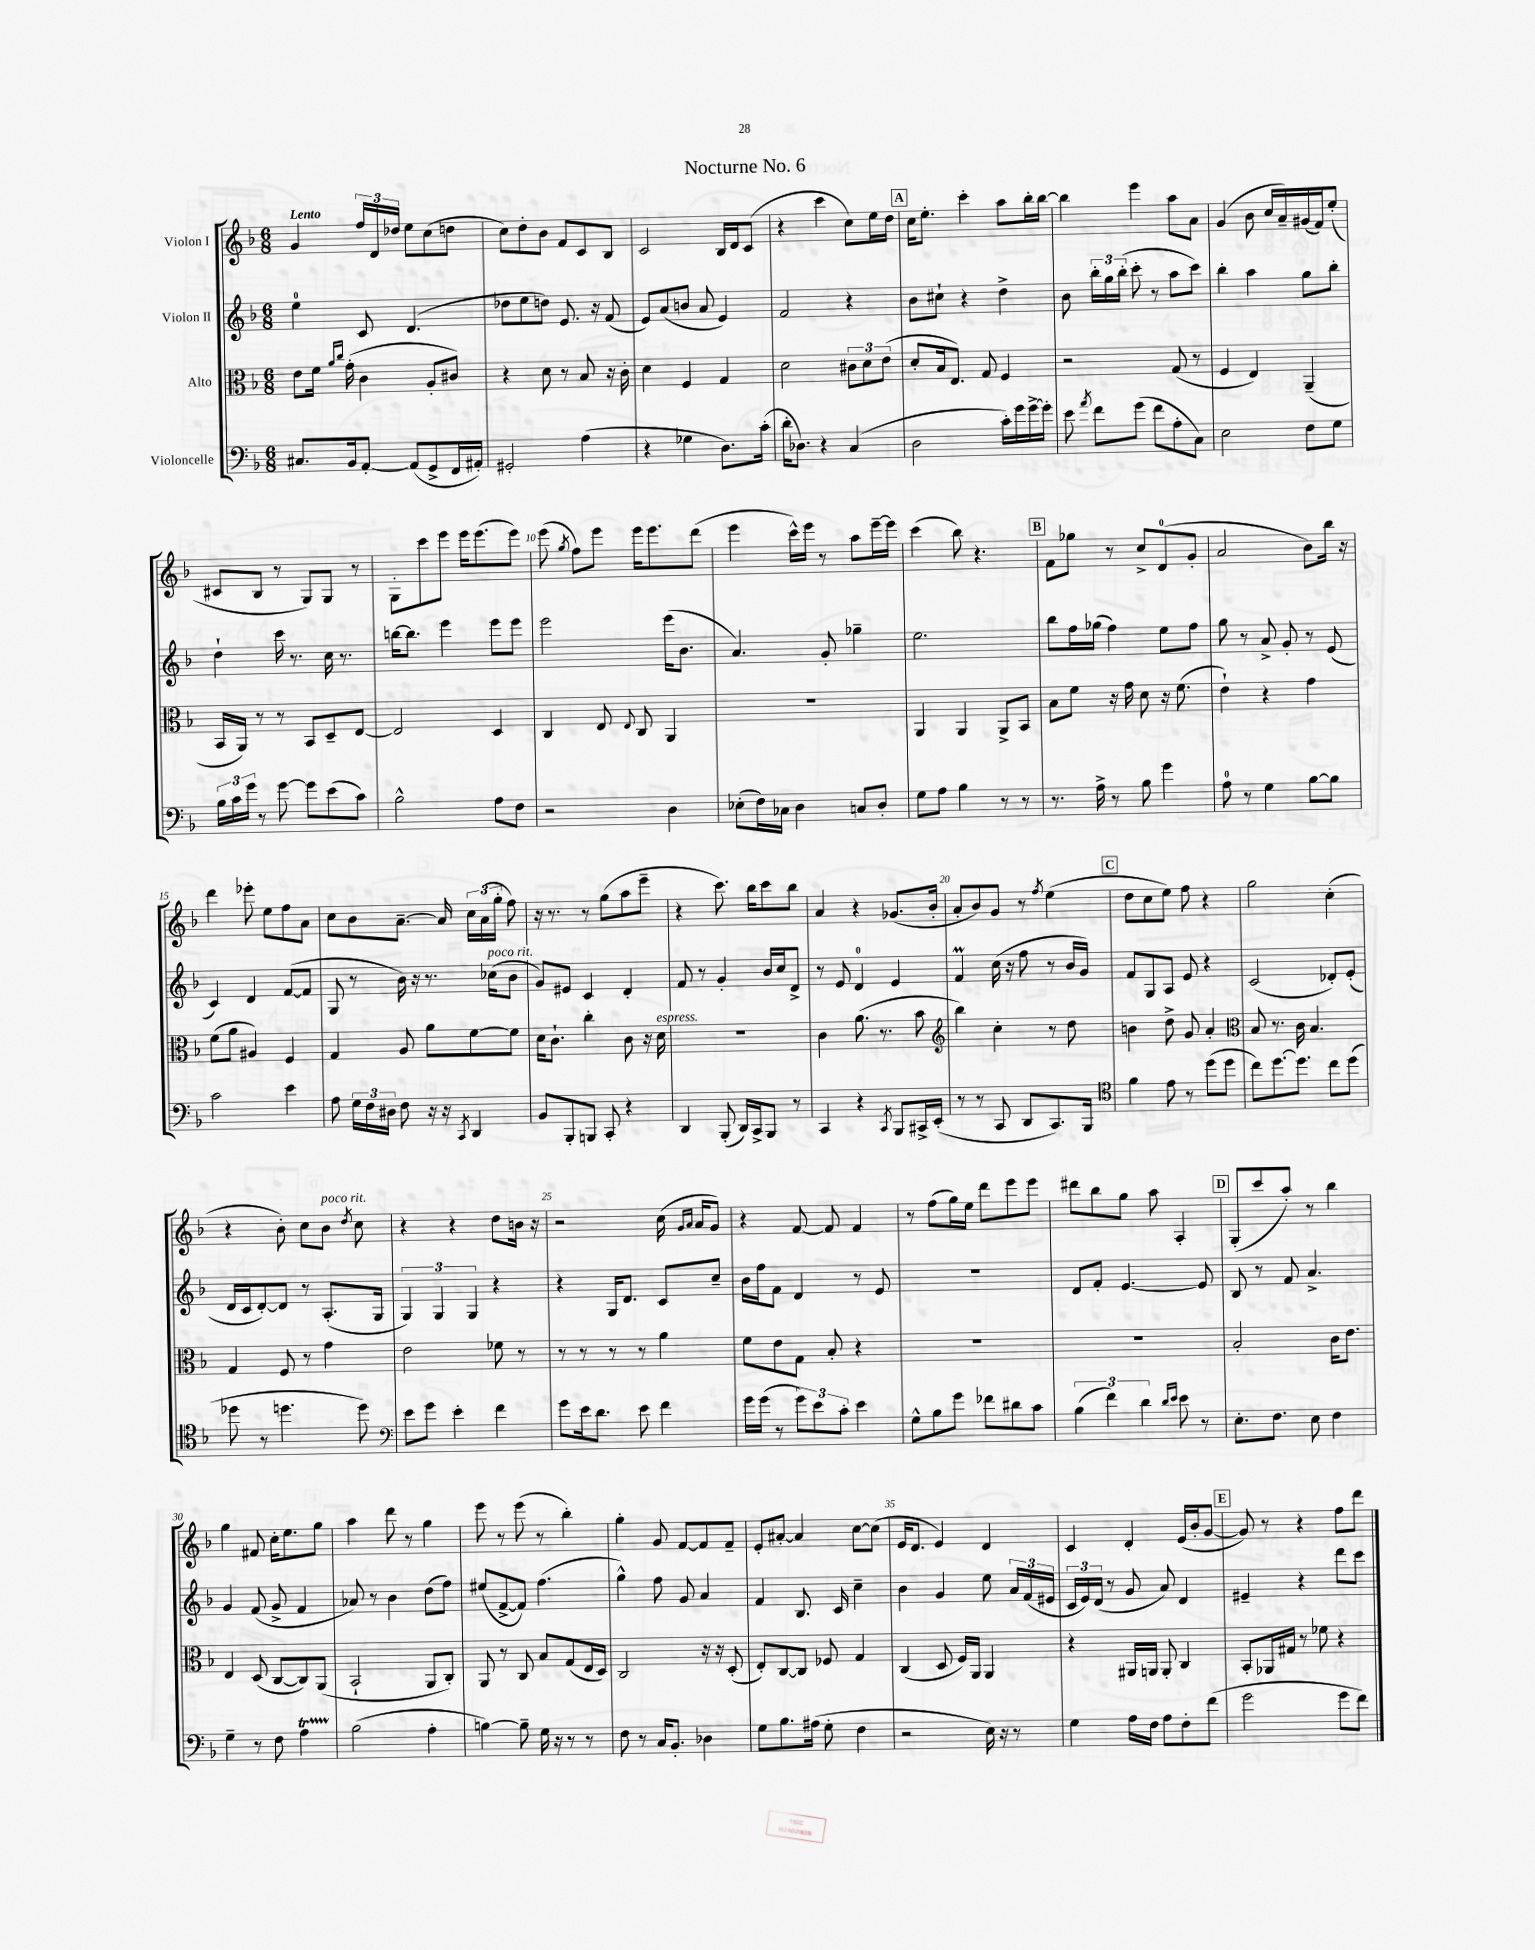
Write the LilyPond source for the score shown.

\header { title = "Nocturne No. 6" }
<<
\new StaffGroup <<
\new Staff = "s0" \with { instrumentName = "Violon I" } {
    \clef treble \key f \major \numericTimeSignature \time 6/8 \tempo "Lento"
    \autoBeamOff g'4 \tuplet 3/2 { f''16[ d'16 des''16] } e''8[ c''8( d''8] |
    c''8[) d''8-. bes'8] f'8[ c'8 bes8] |
    c'2 bes16[ d'16 c'8]( |
    r4 c'''4 c''8[) e''16 d''16] |
    \mark \markup { \box "A" } c''16[ e''8.]-. c'''4-. a''8[ bes''16-. bes''16]~ |
    bes''4 e'''4 a''8[ a'8] |
    g'4( bes'8 c''16[ a'16--) gis'16( f'16) e''8]-.( |
    cis'8[ bes8] r8 g8[) g8] r8 |
    g8[-. c'''8 e'''8] e'''16[ e'''8.( e'''8]) |
    e'''8( \acciaccatura { g''8 } f''8[) e'''8] e'''16[ e'''8. d'''8]( |
    e'''4 c'''16[-^) e'''16] r8 a''8[ e'''16~-- e'''16] |
    c'''4( bes''8) r4. |
    \mark \markup { \box "B" } f'8[ ges''8] r8 c''8[-> d'8-0( g'8]-. |
    a'2 bes'8[) bes''16] r16 |
    d'''4 ees'''8-. e''8[ f''8 a'8] |
    c''8[ bes'8 a'8.]~-- a'16 \tuplet 3/2 { c''16[ a'16( g''16]-. } f''8) |
    r16 r8. r8 g''8[( a''8 e'''8]-- |
    r4 c'''8.) bes''16[ c'''8 bes''8] |
    a'4 r4 ges'8.[( bes'16]-. |
    a'8[-. bes'8) g'8] r8 \acciaccatura { f''8 } e''4( |
    \mark \markup { \box "C" } d''8[ c''8 e''8]) f''8 r4 |
    g''2 c''4-.( |
    r4 bes'8-.) c''8[ bes'8]^\markup { \italic "poco rit." } \acciaccatura { d''8 } c''8 |
    r4 r4 d''8[ b'16] r16 |
    r2 c''16( \grace { g'16[ a'16] } a'16[ g'8]) |
    r4 f'8~ f'8 f'4 |
    r8 f''8[( g''16) e''16] d'''8[ e'''8 e'''8] |
    dis'''8[ bes''8 g''8] a''8 a4-. |
    \mark \markup { \box "D" } g8[-.( c'''8 a''8]-.) r8 bes''4 |
    g''4 fis'8 c''16[-. e''8. g''8] |
    a''4 d'''8 r8 g''4 |
    e'''8 r8 e'''8( r8 bes''4-.) |
    g''4-. g'8 f'8[~ f'8 f'8]-- |
    e'8[-. ais'8]~-. ais'4 c''8[~ c''8]( |
    e'16[ d'8.] e'4) d'4 |
    c'4 d'4-. e'16[( bes'16-. g'8]~ |
    \mark \markup { \box "E" } g'8) r8 r4 f''8[ d'''8] \bar "|." |
}
\new Staff = "s1" \with { instrumentName = "Violon II" } {
    \clef treble \key f \major \numericTimeSignature \time 6/8
    \autoBeamOff e''4-0 c'8 d'4.( |
    des''8[ e''8 d''8]) e'8. r16 f'8( |
    e'8[) a'8( b'8] a'8 e'4) |
    f'2 r4 |
    \mark \markup { \box "A" } bes'8[ cis''8]-! r4 d''4-> |
    bes'8 \tuplet 3/2 { bes''16[-. g''16 bes''16]-.( } c'''8-. r8 a''8[ c'''8]) |
    bes''4-. a''4 g''8[ bes''8]-. |
    d''4-! c'''16 r8. c''16 r8. |
    b''16[~ b''8.] e'''4 e'''8[ e'''8] |
    e'''2 e'''16[( bes'8.] |
    a'4.) g'8-. ges''4-- |
    e''2. |
    \mark \markup { \box "B" } bes''8[ f''16 ges''16]( f''4) e''8[ f''8] |
    g''8 r8 a'8-> g'8-. r8 e'8( |
    c'4) d'4 f'8[~( f'8] |
    g8 r8 bes'16) r16 r8. ces''16[^\markup { \italic "poco rit." }( bes'8] |
    g'8[) eis'8] c'4 d'4-. |
    f'8 r8 g'4-. bes'16[ c''16 d'8]-> |
    r8 e'8 d'4-0 e'4 |
    f'4\prall c''16( r16 f''8 r8 bes'16[ g'16]) |
    \mark \markup { \box "C" } f'8[ g8 a8] e'8 r4 |
    c'2( des'8[-.) e'8]-.( |
    d'16[ c'16 d'8~-.) d'8] r8 a8.[-.( g16] |
    \tuplet 3/2 { g4) g4 g4 } r4 |
    r4 g16[ d'8.] c'8[ c''8]-- |
    bes'16[ f''16 f'8] d'4 r8 e'8 |
    R2. |
    d'8[ f'8]-. e'4.~ e'8 |
    \mark \markup { \box "D" } bes8 r8 f'8 a'4.-> |
    g'4 f'8( g'8-> f'4 |
    aes'8) r8 bes'4 d''8[( f''8]) |
    eis''8[( f'8~-> f'8]) f''4.( |
    g''4-^) f''8 g'8 a'4 |
    f'4 bes8. c'16 c''4-- |
    bes'4 g'4 e''8 \tuplet 3/2 { a'16[ f'16( eis'16] } |
    \tuplet 3/2 { c'16[ e'16) d'16]( } r8 g'8 a'8) d'4 |
    \mark \markup { \box "E" } eis'4-- r4 d'''8[ c'''8] \bar "|." |
}
\new Staff = "s2" \with { instrumentName = "Alto" } {
    \clef alto \key f \major \numericTimeSignature \time 6/8
    \autoBeamOff e'8[ f'16] \grace { a'16[ c''16] } g'16-.( c'4 a8[-. cis'8]) |
    r4 d'8 r8 bes8 r16 c'16-. |
    d'4 f4 g4 |
    d'2 \tuplet 3/2 { cis'8[ d'8 e'8]( } |
    \mark \markup { \box "A" } d'8[-. bes16 e8.]) g8 f4 |
    r2 g8( r8 |
    f4 e4) a,4--( |
    bes,16[ a,16]) r8 r8 bes,8[ d8-- e8]~ |
    e2 d4 |
    c4 e8 \appoggiatura { e8 } c8 a,4 |
    R2. |
    a,4 a,4 a,8[-> bes,8] |
    \mark \markup { \box "B" } bes8[ f'8] r16 g'16 d'8 r16 f'8.( |
    e'4-!) r4 g'4 |
    f'8[( a'8] ais4) f4 |
    g4 a8 a'8[ f'8~ f'8] |
    d'16[ c'8.]-! c''4-. c'8 r16 d'16^\markup { \italic "espress." } |
    R2. |
    c'4 a'8.( r8. bes'8 |
    \clef treble bes''4) c''4-. r8 d''8 |
    \mark \markup { \box "C" } b'4 d''8-> g'8 a'4-. |
    \clef alto bes8 r8. c'16 bes4. |
    g4 f8 r8 g'4 |
    e'2 fes'8 r8 |
    r8 r8 r8 r8 a'4 |
    f'8[ e'8 g8] bes8-. r4 |
    R2. |
    R2. |
    \mark \markup { \box "D" } bes2-. c'16[ e'8.] |
    e4 d8( c8[~ c8) a,8]( |
    bes,2-! a,8[ c8]-.) |
    a,8 r8 c8 bes8[ g8( e16 d16]) |
    c2 r16 r16 d8-.( |
    e8[-.) c8~ c8] fes8 g4 |
    c4( d8 f16[) a,16] a,4 |
    r4 ais,16[ a,16] a,8-. c4 |
    \mark \markup { \box "E" } bes,8[-. aes,16 gis16] r8 fes'8 r4 \bar "|." |
}
\new Staff = "s3" \with { instrumentName = "Violoncelle" } {
    \clef bass \key f \major \numericTimeSignature \time 6/8
    \autoBeamOff cis8.[ bes,16 a,8]~-. a,8[( g,8-> f,16 ais,16]-.) |
    gis,2-. a4( |
    r4 ges4 d8.[) c'16]-.( |
    d'16[-. des8.]) r4 c4( |
    \mark \markup { \box "A" } d2 c'16[-.) g'16 g'16~-> g'16]-. |
    e'8 \acciaccatura { a'8 } f'8[ g'8]( f'8[ a8-. c8]) |
    e2 f8[ g8] |
    \tuplet 3/2 { bes16[ c'16 g'16] } r8 g'8~ g'8[ e'8( c'8]) |
    bes2-^ a8[ f8] |
    r2 d4 |
    ees8[-.( f16) ces16] d4 c8[ d8]-. |
    g8[ a8] bes4 r8 r8 |
    \mark \markup { \box "B" } r8. a16-> r8 bes8 g'4 |
    a8-0 r8 g4 bes8[~ bes8] |
    c'2 e'4 |
    a8 \tuplet 3/2 { g16[ f16 dis16] } f8 r16 r16 \acciaccatura { c,8 } d,4 |
    bes,8[ bes,,8-. b,,8] c,8-. r4 |
    d,4 bes,,8-.( d,16[) c,16-> bes,,8] r8 |
    c,4 r4 \acciaccatura { c,8 } bes,,8[ cis,16-> e,16]-.( |
    r8 r8 c,8 d,8[ c,8.) bes,,16] |
    \mark \markup { \box "C" } \clef tenor f'4 e'8 r8 d''8[( d''8] |
    c''8[) d''8.~ d''8.] c''8[ d''8]( |
    des''8 r8 d''4. d''8) |
    \clef bass e'8[ g'8] e'4-. f'4 |
    g'8[ e'16 d'8.] e'8 f'4 |
    g'16[ g'16]( r8 \tuplet 3/2 { g'8[) e'8 c'8]-. } e'4 |
    g8[-^ bes8 g'8] fes'8[ dis'8 c'8] |
    \tuplet 3/2 { bes4( f'4) d'4 } \grace { d'16[ e'16] } e'8 r8 |
    \mark \markup { \box "D" } e8.[-. f8.] e8 f4 |
    g4-- r8 f8 a4\startTrillSpan |
    bes2\stopTrillSpan( a4-. |
    b4~) b8-- g16 r16 r8 r8 |
    f8 r8 c16[ bes,8.]-. des4 |
    g8[ bes8. ais16]( g8-. f4 |
    r2 e16) r16 r8 |
    g4 a16[ f16] a8[ f8-. f'8]( |
    \mark \markup { \box "E" } g'2 g'8[ f'8]) \bar "|." |
}
>>
>>
\layout { \context { \Score \override BarNumber.break-visibility = ##(#f #t #t) barNumberVisibility = #(every-nth-bar-number-visible 5) } }
